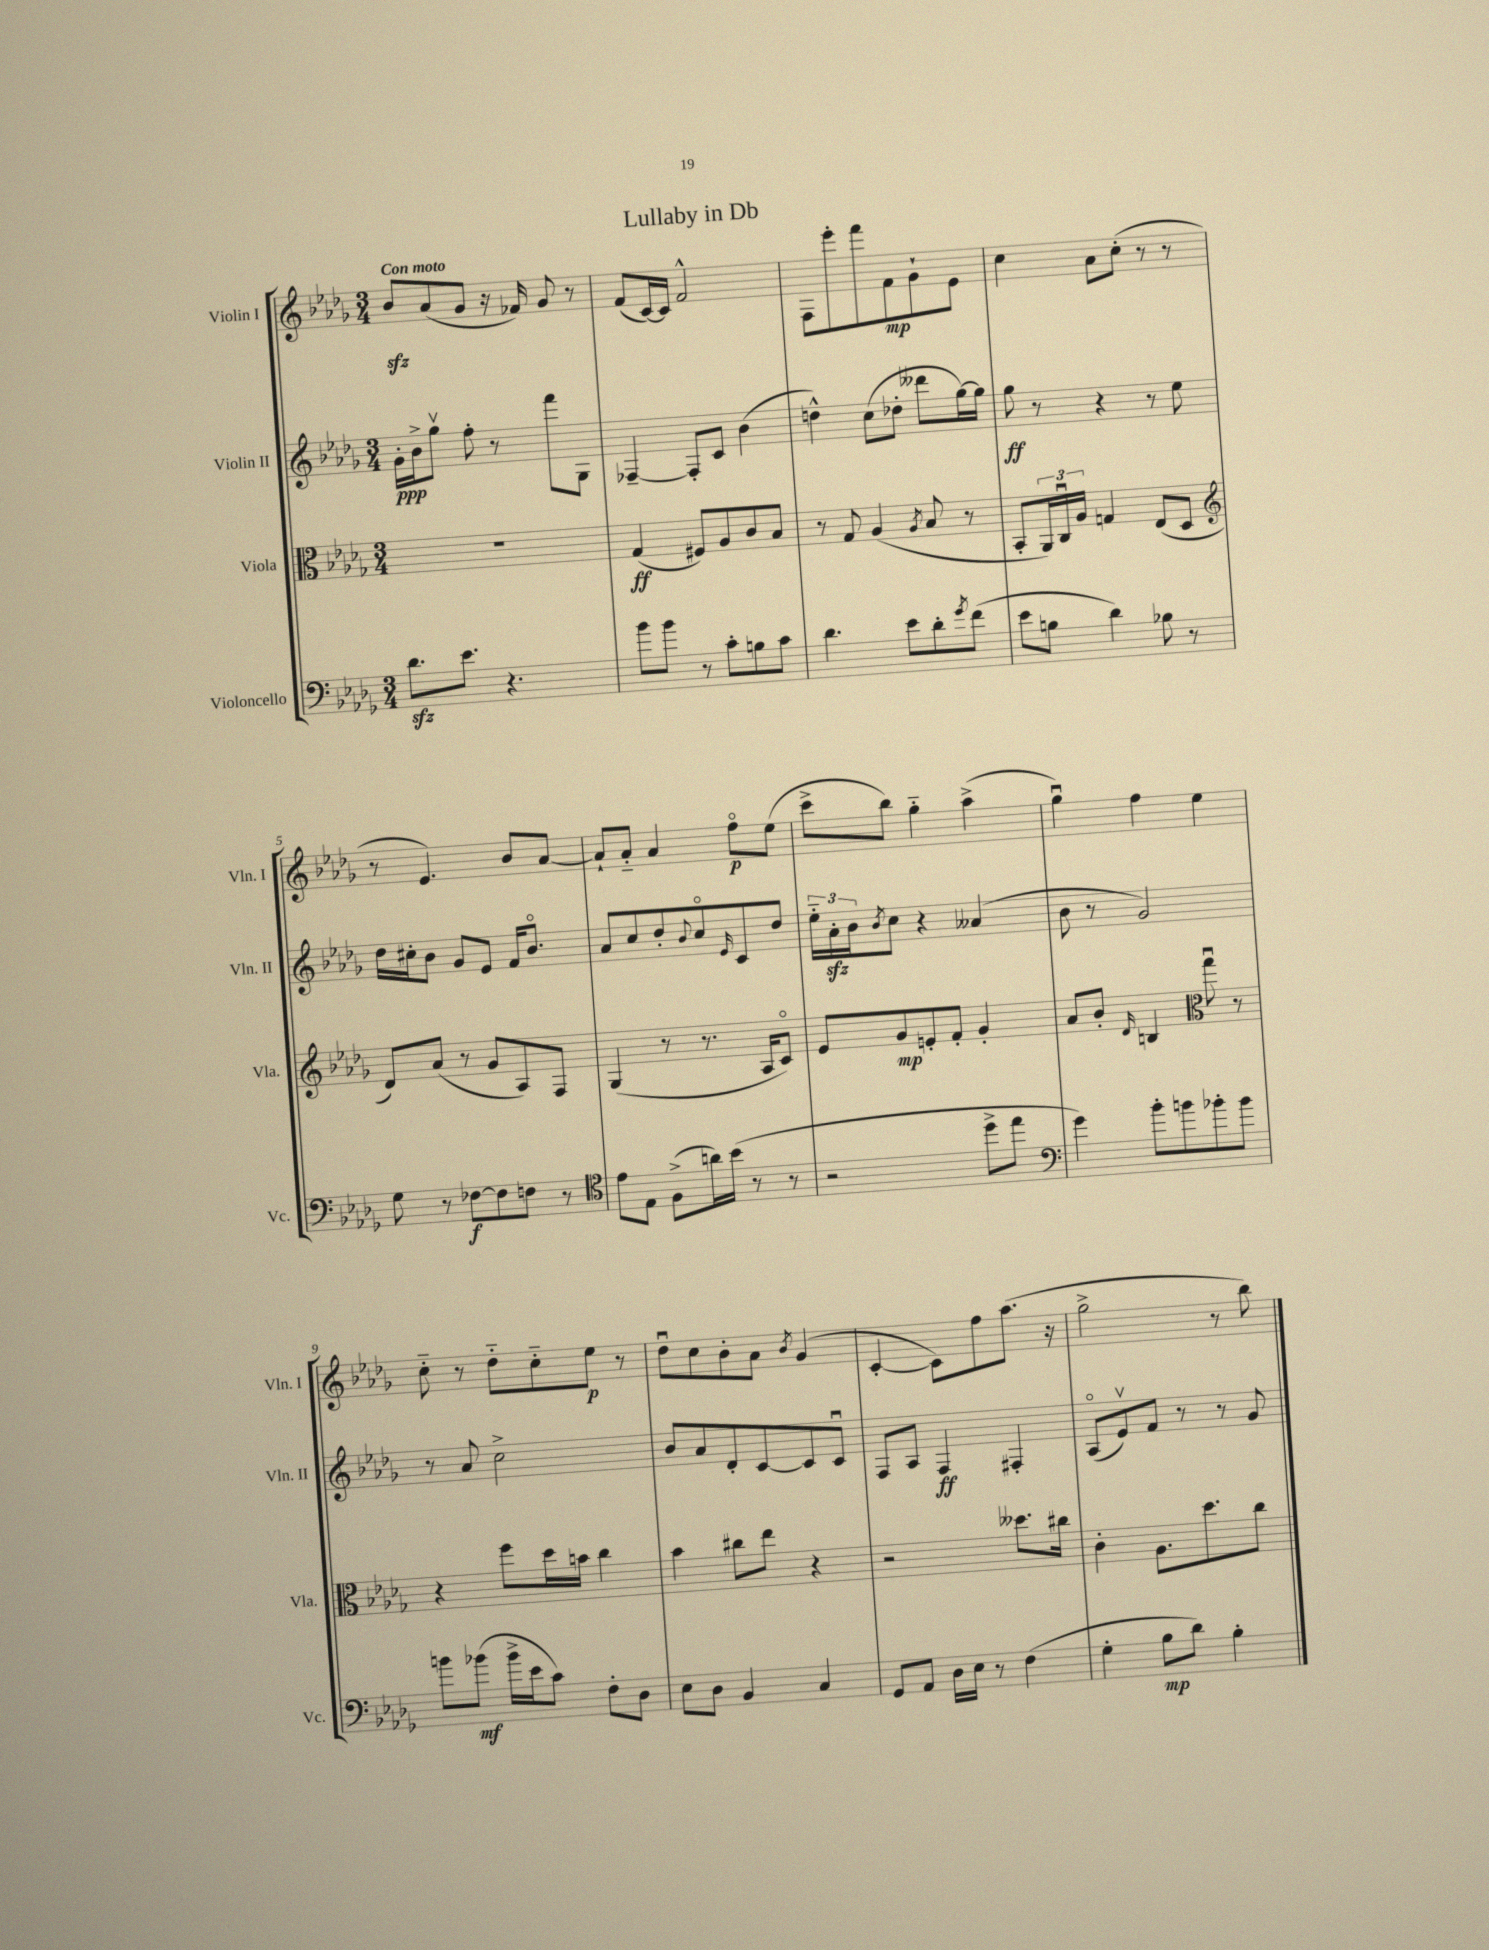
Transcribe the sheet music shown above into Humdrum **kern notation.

**kern	**dynam	**kern	**dynam	**kern	**dynam	**kern	**dynam
*part4	*part4	*part3	*part3	*part2	*part2	*part1	*part1
*staff4	*staff4	*staff3	*staff3	*staff2	*staff2	*staff1	*staff1
*I"Violoncello	*	*I"Viola	*	*I"Violin II	*	*I"Violin I	*
*I'Vc.	*	*I'Vla.	*	*I'Vln. II	*	*I'Vln. I	*
*clefF4	*	*clefC3	*	*clefG2	*	*clefG2	*
*k[b-e-a-d-g-]	*	*k[b-e-a-d-g-]	*	*k[b-e-a-d-g-]	*	*k[b-e-a-d-g-]	*
*M3/4	*	*M3/4	*	*M3/4	*	*M3/4	*
=1	=1	=1	=1	=1	=1	=1	=1
!	!	!	!	!	!	!LO:TX:a:B:t=Con moto	!
8.d-zz\L	.	2.r	.	16g-'\LL	ppp	8b-zz/L	.
.	.	.	.	16b-^\J	.	.	.
.	.	.	.	8gg-v\J	.	(8a-/	.
8.e-\J	.	.	.	.	.	.	.
.	.	.	.	8ff'\	.	8g-/J	.
4.r	.	.	.	8r	.	16r	.
.	.	.	.	.	.	16f-X/)	.
.	.	.	.	8fff\L	.	8g-/	.
.	.	.	.	8G-\J	.	8r	.
=2	=2	=2	=2	=2	=2	=2	=2
8b-\L	.	(4G-/	ff	[4F-X~/	.	(8f/L	.
8b-\J	.	.	.	.	.	[16c/L)	.
.	.	.	.	.	.	16c/JJ]	.
8r	.	8F#X/L)	.	8F-'/L]	.	2f^^/	.
8c'\L	.	8A-/	.	8c/J	.	.	.
8Bn\	.	8c/	.	(4b-\	.	.	.
8c\J	.	8B-/J	.	.	.	.	.
=3	=3	=3	=3	=3	=3	=3	=3
4.d-\	.	8r	.	4ddn^^\)	.	8F\L	.
.	.	8G-/	.	.	.	8eee-'\	.
.	.	(4A-/	.	(8cc\L	.	8fff\	.
8e-\L	.	.	.	8dd-X'\J	.	8f\	mp
.	.	8qA-/	.	.	.	.	.
8d-'\	.	8B-/	.	8ddd--X\L	.	8g-`\	.
8qg-/	.	.	.	.	.	.	.
(8f\J	.	8r	.	[16gg-\L)	.	8e-\J	.
.	.	.	.	16gg-\JJ]	.	.	.
=4	=4	=4	=4	=4	=4	=4	=4
8e-\L	.	8BB-'/L	.	8gg-\	ff	4cc\	.
8Bn\J	.	24AA-/L)	.	8r	.	.	.
.	.	24Cu/	.	.	.	.	.
.	.	24A-/JJ	.	.	.	.	.
4d-\)	.	4Gn/	.	4r	.	8a-\L	.
.	.	.	.	.	.	(8cc'\J	.
8B-X\	.	(8E-/L	.	8r	.	8r	.
8r	.	8D-/J	.	8ee-\	.	8r	.
!!LO:LB:g=z
=5	=5	=5	=5	=5	=5	=5	=5
*	*	*clefG2	*	*	*	*	*
8G-\	.	8d-/L)	.	16dd-\LL	.	8r	.
.	.	.	.	16cc#X'\J	.	.	.
8r	.	(8a-/J	.	8b-\J	.	4.e-/)	.
[8F-X\L	f	8r	.	8g-/L	.	.	.
8F-\]	.	8g-/L	.	8e-/J	.	.	.
8Fn\J	.	8A-/)	.	16f/KL	.	8b-/L	.
.	.	.	.	8.b-/J	.	.	.
8r	.	8F/J	.	.	.	[8a-/J	.
=6	=6	=6	=6	=6	=6	=6	=6
*clefC4	*	*	*	*	*	*	*
8e-\L	.	(4G-/	.	8a-/L	.	8a-`/L]	.
8E-\J	.	.	.	8cc/	.	8a-/J	.
(8F^\L	.	8r	.	8dd-'/	.	4a-/	.
.	.	.	.	8qqb-/	.	.	.
16an\L)	.	8.r	.	8cc/	.	.	.
(16b-\JJ	.	.	.	.	.	.	.
.	.	.	.	16qqe-/	.	.	.
8r	.	.	.	8c/	.	8ff\L	p
.	.	16A-/KL	.	.	.	.	.
8r	.	8c/J)	.	8dd-/J	.	(8ee-\J	.
=7	=7	=7	=7	=7	=7	=7	=7
2r	.	8e-/L	.	24ee-\LL	.	8ccc^\L	.
.	.	.	.	24a-zz'\	.	.	.
.	.	.	.	24b-\J	.	.	.
.	.	.	.	8qb-/	.	.	.
.	.	8g-/	mp	8cc\J	.	8bb-\J)	.
.	.	8en'/	.	4r	.	4gg-\	.
.	.	8f'/J	.	.	.	.	.
8dd-^\L	.	4g-'/	.	(4a--X/	.	(4aa-^\	.
8ee-\J	.	.	.	.	.	.	.
=8	=8	=8	=8	=8	=8	=8	=8
*clefF4	*	*	*	*	*	*	*
4g-\)	.	8a-/L	.	8b-\	.	4gg-u\)	.
.	.	8b-'/J	.	8r	.	.	.
.	.	16qqd-/	.	.	.	.	.
8b-'\L	.	4Bn/	.	2g-/)	.	4ff\	.
8bn\	.	.	.	.	.	.	.
*	*	*clefC3	*	*	*	*	*
8b-X'\	.	8gg-u\	.	.	.	4ee-\	.
8b-\J	.	8r	.	.	.	.	.
!!LO:LB:g=z
=9	=9	=9	=9	=9	=9	=9	=9
8bn\L	.	4r	.	8r	.	8cc\	.
(8b-X\J	mf	.	.	8a-/	.	8r	.
16b-^\LL	.	8ff\L	.	2cc^\	.	8dd-\L	.
16e-\J	.	.	.	.	.	.	.
8c\J)	.	16dd-\L	.	.	.	8cc\	.
.	.	16bn\JJ	.	.	.	.	.
8F'\L	.	4cc\	.	.	.	8ee-\J	p
8D-\J	.	.	.	.	.	8r	.
=10	=10	=10	=10	=10	=10	=10	=10
8E-\L	.	4b-\	.	8b-/L	.	8dd-u\L	.
8D-\J	.	.	.	8a-/	.	8cc\	.
4BB-/	.	8cc#X\L	.	8d-'/	.	8b-'\	.
.	.	8ee-\J	.	[8c/	.	8a-\J	.
.	.	.	.	.	.	8qb-/	.
4C/	.	4r	.	8c/]	.	(4g-/	.
.	.	.	.	8cu/J	.	.	.
=11	=11	=11	=11	=11	=11	=11	=11
8GG-/L	.	2r	.	8F/L	.	[4c'/	.
8AA-/J	.	.	.	8A-/J	.	.	.
16D-\LL	.	.	.	4F/	ff	8c\L])	.
16E-\JJ	.	.	.	.	.	.	.
8r	.	.	.	.	.	8ff\	.
(4F\	.	8.dd--X\L	.	4F#X'/	.	(8.aa-\J	.
.	.	16cc#X\Jk	.	.	.	16r	.
=12	=12	=12	=12	=12	=12	=12	=12
4G-'\	.	4c'\	.	(8A-/L	.	2gg-^\	.
.	.	.	.	8e-v/)	.	.	.
8B-\L	mp	8.A-\L	.	8f/J	.	.	.
8d-\J)	.	.	.	8r	.	.	.
.	.	8.dd-\	.	.	.	.	.
4B-'\	.	.	.	8r	.	8r	.
.	.	8cc\J	.	8g-/	.	8bb-\)	.
==	==	==	==	==	==	==	==
*-	*-	*-	*-	*-	*-	*-	*-
